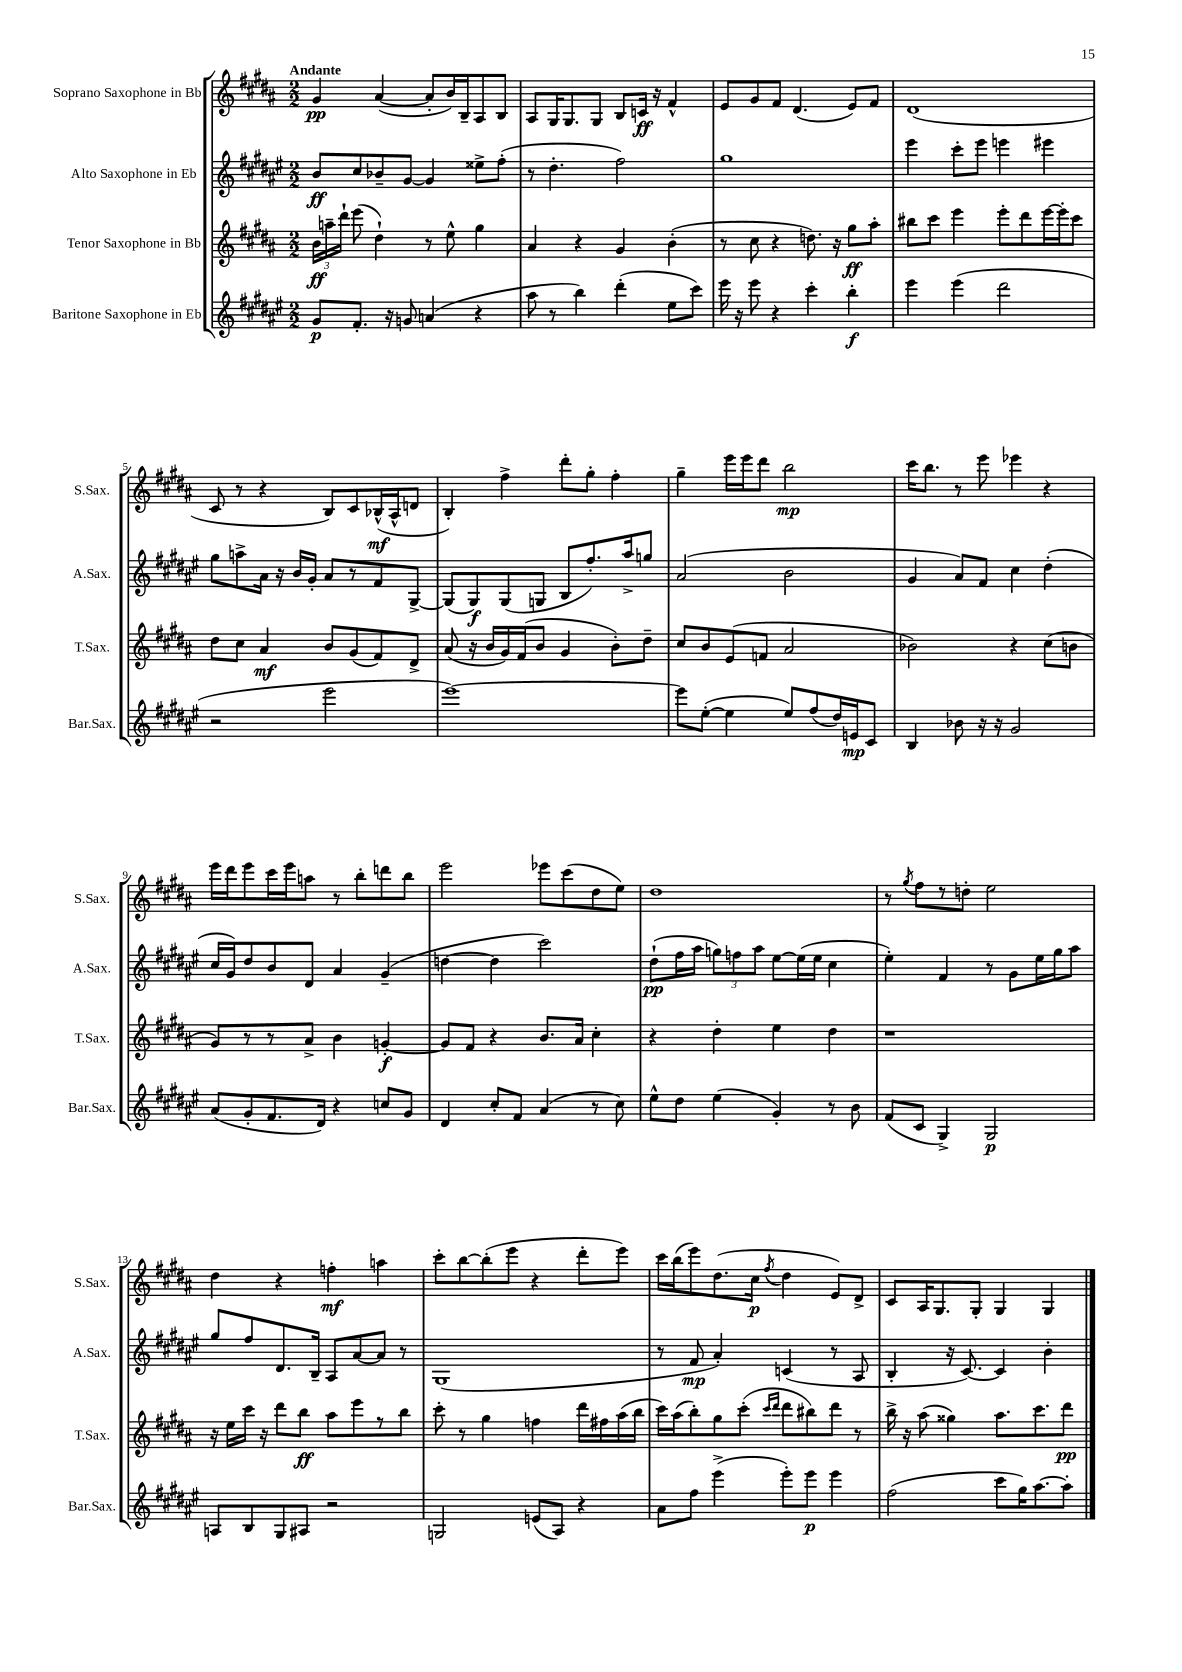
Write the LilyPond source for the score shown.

<<
\new StaffGroup <<
\new Staff = "s0" \with { instrumentName = "Soprano Saxophone in Bb" shortInstrumentName = "S.Sax." } {
    \clef treble \key b \major \numericTimeSignature \time 2/2 \tempo "Andante"
    \autoBeamOff gis'4\pp ais'4~( ais'8[-. b'16) b16-- ais8 b8] |
    ais8[ gis16 gis8. gis8] b8[ c'16]\ff r16 fis'4-^ |
    e'8[ gis'8 fis'8] dis'4.( e'8[) fis'8] |
    dis'1( |
    cis'8 r8 r4 b8[) cis'8 bes16-^\mf( ais16-^ d'8] |
    b4-.) fis''4-> dis'''8[-. gis''8]-. fis''4-. |
    gis''4-- e'''16[ e'''16 dis'''8] b''2\mp |
    cis'''16[ b''8.] r8 e'''8 ees'''4 r4 |
    e'''16[ dis'''16 e'''8 cis'''16 e'''16 a''8] r8 b''8[-. d'''8 b''8] |
    e'''2 ees'''8[ cis'''8( dis''8 e''8]) |
    dis''1 |
    r8 \acciaccatura { gis''8 } fis''8[ r8 d''8]-. e''2 |
    dis''4 r4 f''4-.\mf a''4 |
    cis'''8[-. b''8~ b''8-.( e'''8] r4 dis'''8[-. e'''8]) |
    cis'''16[ b''16( e'''8) dis''8.( cis''16]\p \acciaccatura { fis''8 } dis''4 e'8[) dis'8]-> |
    cis'8[ ais16 gis8. gis8]-. gis4 gis4 \bar "|." |
}
\new Staff = "s1" \with { instrumentName = "Alto Saxophone in Eb" shortInstrumentName = "A.Sax." } {
    \clef treble \key fis \major \numericTimeSignature \time 2/2
    \autoBeamOff b'8[\ff cis''8 bes'8-- gis'8]~ gis'4 eisis''8[-> fis''8]-.( |
    r8 dis''4.-. fis''2) |
    gis''1 |
    eis'''4 cis'''8[-. eis'''8] e'''4 eis'''4 |
    gis''8[ a''8-> ais'16] r16 b'16[ gis'16]-. ais'8[ r8 fis'8 gis8]~-> |
    gis8[( gis8\f) gis8( g8] b8[ fis''8.-.) ais''16-> g''8] |
    ais'2( b'2 |
    gis'4 ais'8[) fis'8] cis''4 dis''4-.( |
    cis''16[ gis'16) dis''8 b'8 dis'8] ais'4 gis'4--( |
    d''4~ d''4 cis'''2) |
    dis''8[-!\pp( fis''16 ais''16] \tuplet 3/2 { g''8[) f''8 ais''8] } eis''8[~ eis''16( eis''16] cis''4 |
    eis''4-.) fis'4 r8 gis'8[ eis''16 gis''16 ais''8] |
    gis''8[ fis''8 dis'8. b16]-- ais8[ ais'8~ ais'8] r8 |
    gis1( |
    r8 fis'8\mp ais'4-.) c'4( r8 ais8 |
    b4-. r16 cis'8.~) cis'4 b'4-. \bar "|." |
}
\new Staff = "s2" \with { instrumentName = "Tenor Saxophone in Bb" shortInstrumentName = "T.Sax." } {
    \clef treble \key b \major \numericTimeSignature \time 2/2
    \autoBeamOff \tuplet 3/2 { b'16[\ff a''16-- dis'''16]-! } e'''8( dis''4-!) r8 e''8-^ gis''4 |
    ais'4 r4 gis'4 b'4-.( |
    r8 cis''8 r4 d''8.) r16 gis''8[\ff ais''8]-. |
    bis''8[ cis'''8] e'''4 e'''8[-. dis'''8 e'''16~ e'''16-. cis'''8] |
    dis''8[ cis''8] ais'4\mf b'8[ gis'8( fis'8) dis'8]-> |
    ais'8( r16 b'16[ gis'16) fis'16( b'8] gis'4 b'8[-.) dis''8]-- |
    cis''8[ b'8 e'8( f'8] ais'2 |
    bes'2) r4 cis''8[( b'8] |
    gis'8[) r8 r8 ais'8]-> b'4 g'4~-.\f |
    g'8[ fis'8] r4 b'8.[ ais'16] cis''4-. |
    r4 dis''4-. e''4 dis''4 |
    r1 |
    r16 e''16[ cis'''16] r16 dis'''8[ b''8]\ff ais''8[ e'''8 r8 b''8] |
    cis'''8-. r8 gis''4 f''4 dis'''16[ fis''16 ais''16( b''16] |
    cis'''16[) ais''16( b''8-.) gis''8 cis'''8]-.( \grace { cis'''16[ dis'''16] } dis'''8[ bis''8) dis'''8] r8 |
    b''16-> r16 ais''8( gisis''4) ais''8.[ cis'''8. dis'''8]\pp \bar "|." |
}
\new Staff = "s3" \with { instrumentName = "Baritone Saxophone in Eb" shortInstrumentName = "Bar.Sax." } {
    \clef treble \key fis \major \numericTimeSignature \time 2/2
    \autoBeamOff gis'8[\p fis'8.]-. r16 g'8 a'4( r4 |
    ais''8 r8 b''4) dis'''4-.( eis''8[ cis'''8]) |
    eis'''16 r16 eis'''8 r4 cis'''4-. b''4-.\f |
    eis'''4 eis'''4( dis'''2 |
    r2 eis'''2 |
    eis'''1~) |
    eis'''8[ eis''8]~-.( eis''4 eis''8[) fis''8( dis''16) e'16\mp cis'8] |
    b4 bes'8 r16 r16 gis'2 |
    ais'8[( gis'8-. fis'8. dis'16]) r4 c''8[ gis'8] |
    dis'4 cis''8[-. fis'8] ais'4( r8 cis''8) |
    eis''8[-^ dis''8] eis''4( gis'4-.) r8 b'8 |
    fis'8[( cis'8] gis4->) gis2\p |
    a8[ b8 gis8 ais8] r2 |
    g2 e'8[( ais8]) r4 |
    ais'8[ fis''8] eis'''4->( eis'''8[-.) eis'''8]\p eis'''4 |
    fis''2( cis'''8[ gis''16) ais''8.~ ais''8]-. \bar "|." |
}
>>
>>
